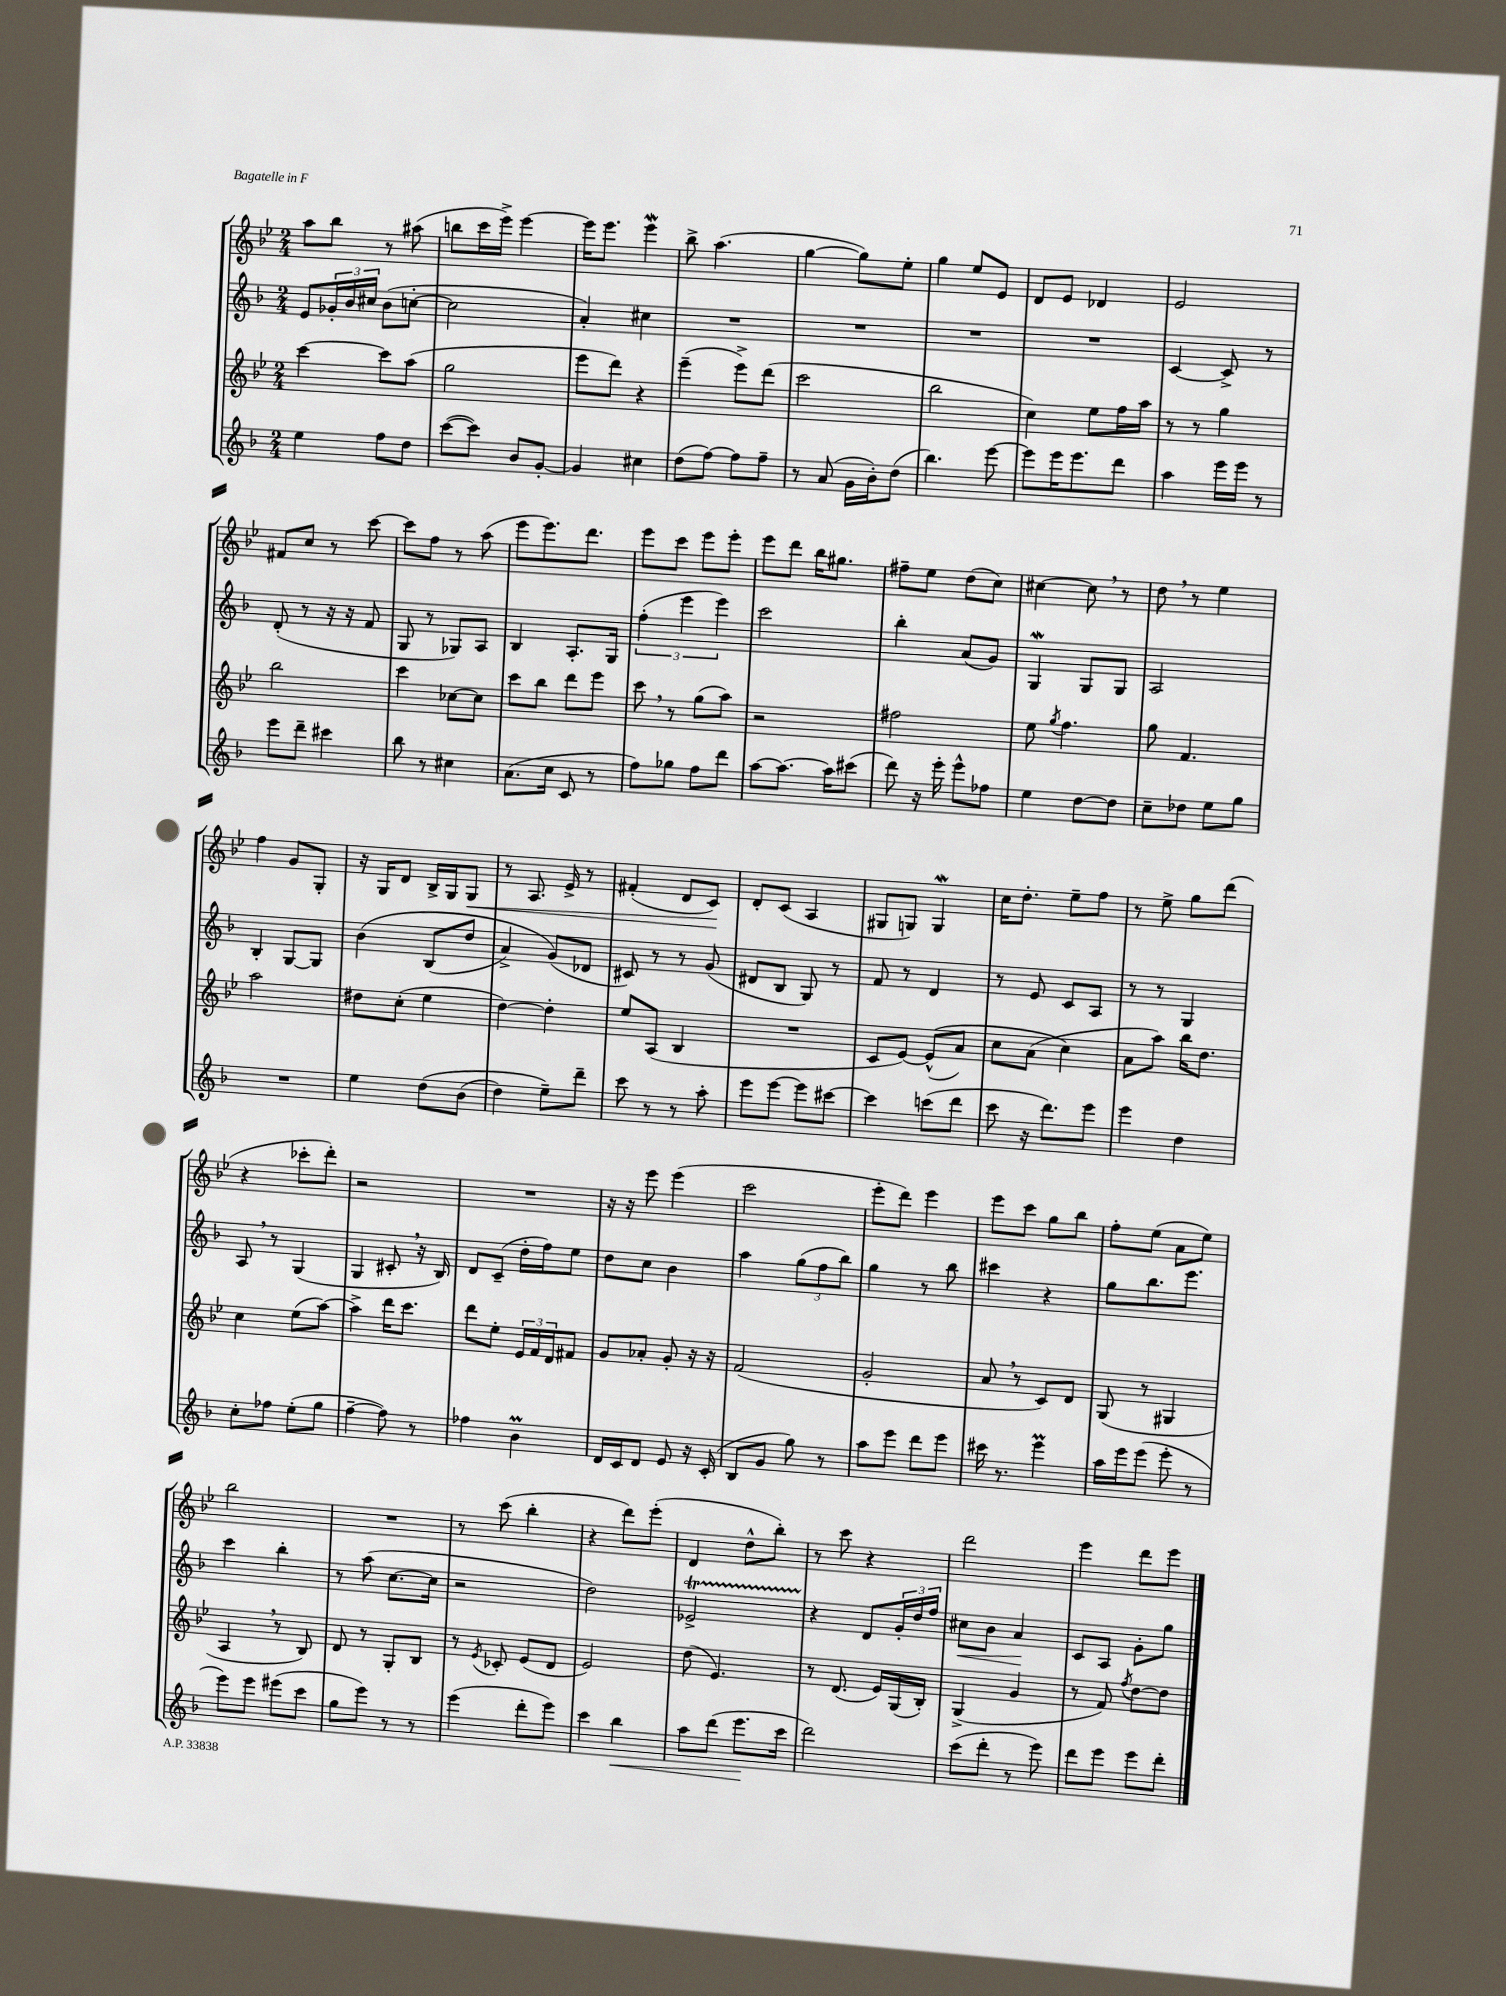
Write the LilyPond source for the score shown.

<<
\new StaffGroup <<
\new Staff = "s0" {
    \clef treble \key bes \major \numericTimeSignature \time 2/4
    a''8 bes''8 r8 ais''8( |
    b''8 c'''16 ees'''16->) ees'''4~ |
    ees'''16 ees'''8. ees'''4\mordent |
    bes''8-> a''4.( |
    g''4~ g''8) ees''8-. |
    g''4 ees''8 ees'8 |
    d'8 ees'8 des'4 |
    ees'2 |
    fis'8 c''8 r8 c'''8~ |
    c'''8 f''8 r8 a''8( |
    ees'''8 ees'''8.) d'''8. |
    ees'''8 c'''8 ees'''8 ees'''8-. |
    ees'''8 d'''8 bes''16 gis''8. |
    fis''8-- ees''8 d''8( c''8) |
    cis''4~ cis''8 \breathe r8 |
    d''8 \breathe r8 ees''4 |
    f''4 g'8 g8-. |
    r16 g16 d'8 bes16-> g16 g8\< |
    r8 a8. ees'16-> r8 |
    fis'4-.( d'8 c'8\!) |
    d'8-. c'8( a4 |
    gis8 g8) g4\mordent |
    c''16 d''8.-. ees''8-- f''8 |
    r8 ees''8-> g''8 d'''8( |
    r4 ces'''8-. d'''8-.) |
    r2 |
    R2 |
    r16 r16 ees'''8 ees'''4( |
    c'''2 |
    ees'''8-. d'''8) ees'''4 |
    ees'''8 c'''8 g''8 bes''8 |
    f''8-. ees''8( a'8 ees''8) |
    bes''2 |
    R2 |
    r8 c'''8( bes''4-. |
    r4 d'''8) ees'''8-.( |
    d'4 d''8-^ bes''8-.) |
    r8 c'''8 r4 |
    d'''2 |
    ees'''4 d'''8 ees'''8 \bar "|." |
}
\new Staff = "s1" {
    \clef treble \key f \major \numericTimeSignature \time 2/4
    e'8 \tuplet 3/2 { ges'16-. bes'16 cis''16 } bes'8( c''8~-. |
    c''2 |
    a'4-.) cis''4 |
    R2 |
    R2 |
    R2 |
    R2 |
    c'4~ c'8-> r8 |
    d'8-.( r8 r16 r16 f'8 |
    g8 r8 ges8) a8 |
    bes4 a8.-. g16 |
    \tuplet 3/2 { f''4-.( e'''4 e'''4) } |
    c'''2 |
    bes''4-. a'8( g'8) |
    g4\mordent g8 g8 |
    a2 |
    bes4-. g8~ g8 |
    bes'4\( bes8( d''8 |
    a'4->) g'8(\) des'8 |
    cis'8) r8 r8 g'8( |
    dis'8 bes8 g8) r8 |
    f'8 r8 d'4 |
    r8 e'8 c'8 a8 |
    r8 r8 g4 |
    a8 \breathe r8 g4( |
    g4 cis'8-. \breathe r16 bes16) |
    d'8 c'8--( d''16-. f''16) e''8 |
    d''8 c''8 bes'4 |
    a''4 \tuplet 3/2 { g''8( f''8 bes''8) } |
    g''4 r8 bes''8 |
    cis'''4 r4 |
    g''8 bes''8. e'''8. |
    c'''4 bes''4-. |
    r8 a''8( c''8.~ c''16 |
    r2 |
    d''2) |
    ees'2->\startTrillSpan |
    r4\stopTrillSpan d'8 \tuplet 3/2 { g'16-. d''16 f''16 } |
    cis''8\< bes'8 a'4\! |
    c'8 a8 g'8-. g''8 \bar "|." |
}
\new Staff = "s2" {
    \clef treble \key bes \major \numericTimeSignature \time 2/4
    c'''4~ c'''8 a''8( |
    g''2 |
    ees'''8 d'''8) r4 |
    ees'''4--( ees'''8->) d'''8( |
    c'''2 |
    bes''2 |
    c''4) ees''8 f''16 a''16 |
    r8 r8 g''4 |
    bes''2 |
    c'''4 ces''8~ ces''8 |
    c'''8 bes''8 d'''8 ees'''8 |
    c'''8 \breathe r8 g''8( a''8) |
    r2 |
    fis''2 |
    ees''8 \acciaccatura { g''8 } f''4. |
    g''8 f'4. |
    a''2 |
    dis''8 c''8-.( ees''4 |
    d''4~) d''4-. |
    ees''8 a8( bes4 |
    R2 |
    c'8 ees'8~) ees'8-^(\( a'8) |
    c''8 a'8( c''4\) |
    a'8 a''8) bes''16 d''8. |
    c''4 ees''8( a''8~) |
    a''4-> d'''16 c'''8. |
    d'''8 ees''8-. \tuplet 3/2 { ees'16 f'16 d'16 } fis'8 |
    g'8 aes'8-. g'8-. r16 r16 |
    f'2( |
    g'2-. |
    a'8 \breathe r8 c'8) d'8 |
    g8( r8 gis4 |
    a4 \breathe r8 bes8) |
    d'8 r8 g8-. bes8 |
    r8 \acciaccatura { ees'8 } ces'8-. ees'8( d'8 |
    ees'2) |
    d''8( ees'4.) |
    r8 d'8.( ees'16) g16( bes16-.) |
    g4->( g'4 |
    r8 f'8) \acciaccatura { f''8 } d''8~ d''8 \bar "|." |
}
\new Staff = "s3" {
    \clef treble \key f \major \numericTimeSignature \time 2/4
    e''4 f''8 d''8 |
    c'''8~( c'''8) bes'8 g'8~-. |
    g'4 cis''4 |
    d''8( f''8~) f''8 f''8-- |
    r8 a'8( g'16 bes'16-.) d''8( |
    bes''4.) e'''8~ |
    e'''8 e'''16 e'''8. d'''8 |
    a''4 e'''16 e'''16 r8 |
    e'''8 d'''8-- cis'''4 |
    bes''8 r8 cis''4 |
    a'8.( c''16 c'8 r8 |
    f''8) ges''8 f''8 d'''8 |
    a''8~ a''8.~ a''16 cis'''8( |
    d'''8) r16 e'''16-. e'''8-^ fes''8 |
    e''4 d''8~ d''8 |
    c''8-- des''8 e''8 g''8 |
    R2 |
    e''4 d''8\( bes'8( |
    d''4) e''8--\) d'''8-- |
    c'''8 r8 r8 a''8-. |
    e'''8 e'''8~ e'''8 cis'''8~ |
    cis'''4 c'''8( d'''8 |
    c'''8 r16 d'''8.) e'''8 |
    e'''4 d''4 |
    c''8-. fes''8 e''8-.( g''8 |
    f''4~-- f''8) r8 |
    fes''4 bes'4\prall |
    d'16 c'16 d'8 e'8 r16 c'16-.( |
    bes8 g'8 g''8) r8 |
    a''8 e'''8 d'''8 e'''8 |
    cis'''16 r8. e'''4\prall |
    a''16 e'''16 e'''8( e'''8-. r8 |
    e'''8) e'''8 eis'''8( c'''8 |
    g''8 e'''8) r8 r8 |
    e'''4( d'''8-. e'''8) |
    c'''4 bes''4\< |
    a''8 d'''8( e'''8.\! c'''16 |
    d'''2) |
    c'''8( d'''8-. r8 e'''8) |
    d'''8 e'''8 e'''8 d'''8-. \bar "|." |
}
>>
>>
\layout { \context { \Score \remove "Bar_number_engraver" } }
